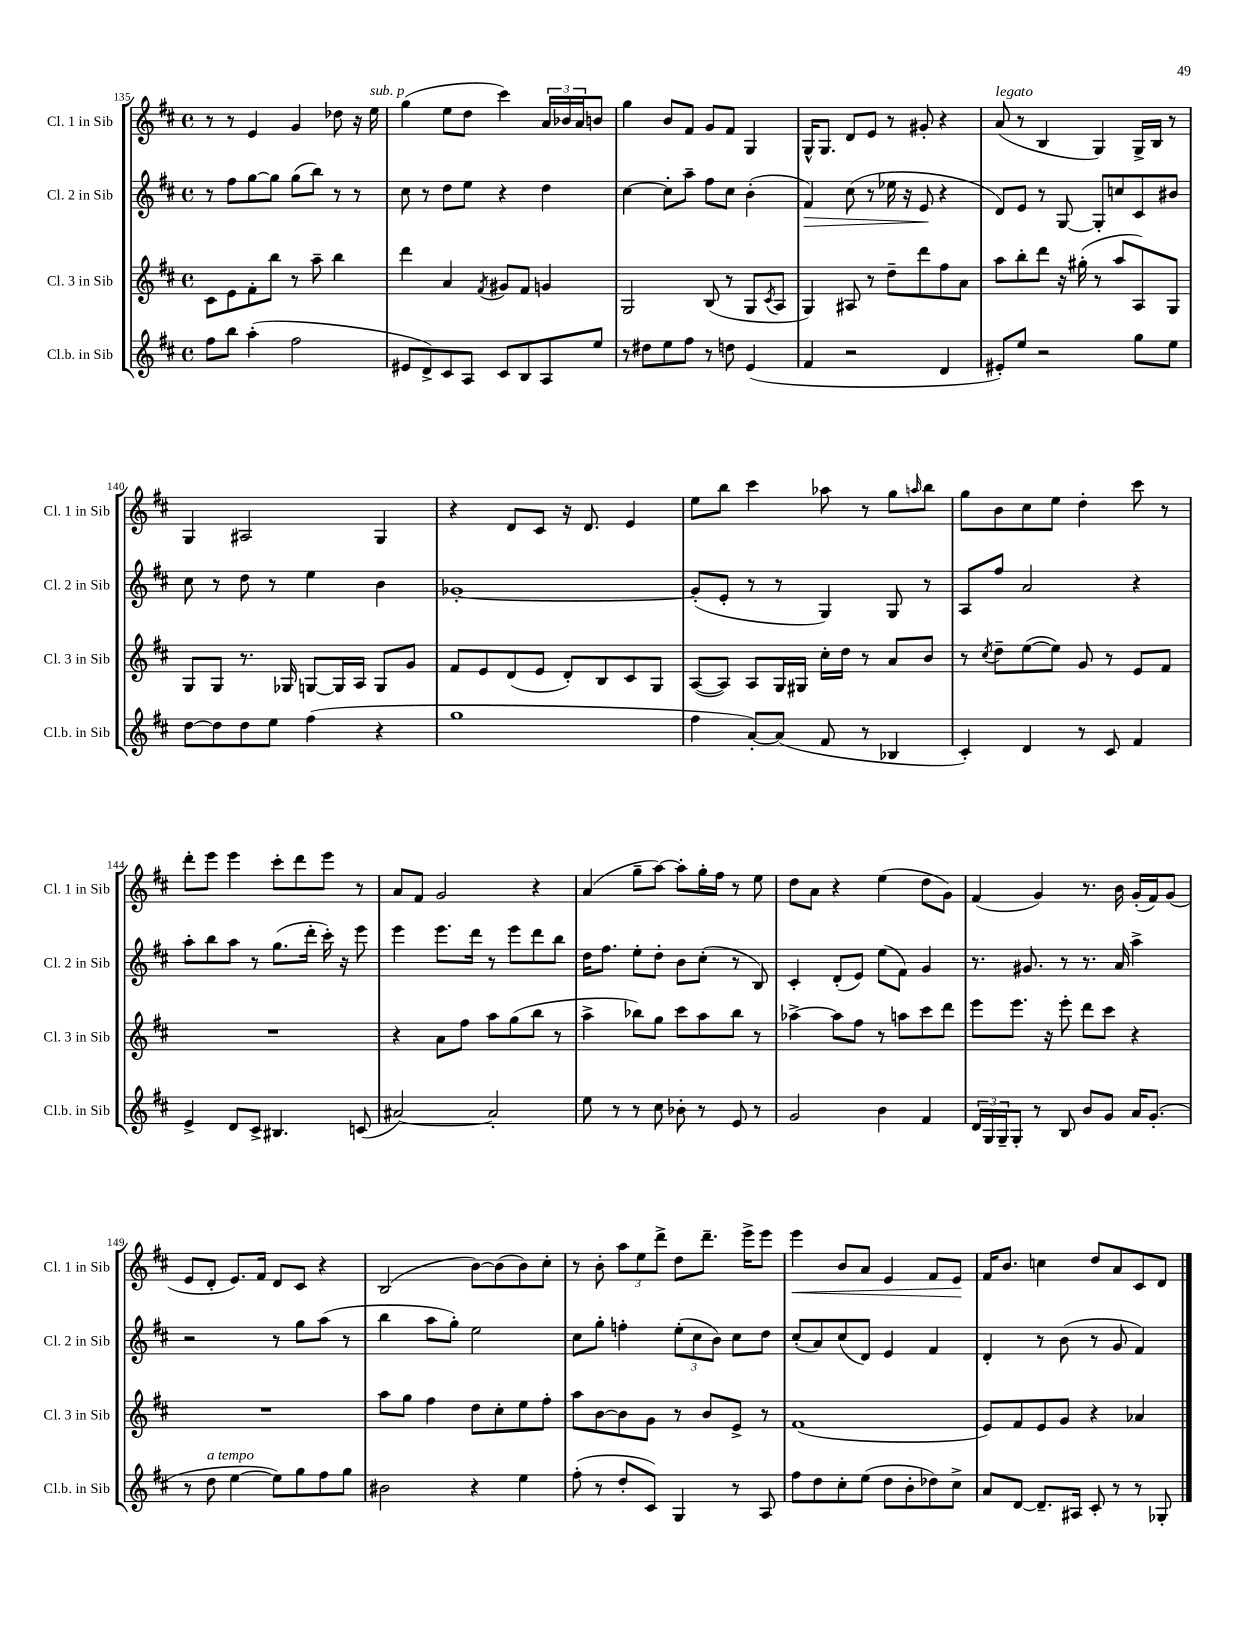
<<
\new StaffGroup <<
\new Staff = "s0" \with { instrumentName = "Cl. 1 in Sib" shortInstrumentName = "Cl. 1 in Sib" } {
    \clef treble \key d \major \defaultTimeSignature \time 4/4
    r8 r8 e'4 g'4 des''8 r16 e''16^\markup { \italic "sub. p" } |
    g''4( e''8 d''8 cis'''4) \tuplet 3/2 { a'16 bes'16 a'16 } b'8 |
    g''4 b'8 fis'8 g'8 fis'8 g4 |
    g16-^ g8. d'8 e'8 r8 gis'8-. r4 |
    a'8^\markup { \italic "legato" }( r8 b4 g4) g16-> b16 r8 |
    g4 ais2 g4 |
    r4 d'8 cis'8 r16 d'8. e'4 |
    e''8 b''8 cis'''4 aes''8 r8 g''8 \grace { a''16 } b''8 |
    g''8 b'8 cis''8 e''8 d''4-. cis'''8 r8 |
    d'''8-. e'''8 e'''4 cis'''8-. d'''8 e'''8 r8 |
    a'8 fis'8 g'2 r4 |
    a'4( g''8-- a''8~) a''8-. g''16-. fis''16 r8 e''8 |
    d''8 a'8 r4 e''4( d''8 g'8) |
    fis'4( g'4) r8. b'16 g'16-.( fis'16) g'8( |
    e'8 d'8-. e'8.) fis'16 d'8 cis'8 r4 |
    b2( b'8~) b'8( b'8) cis''8-. |
    r8 b'8-. \tuplet 3/2 { a''8 e''8 d'''8-> } d''8 d'''8.-- e'''16-> e'''8 |
    e'''4\< b'8 a'8 e'4 fis'8 e'8\! |
    fis'16 b'8. c''4 d''8 a'8 cis'8 d'8 \bar "|." |
}
\new Staff = "s1" \with { instrumentName = "Cl. 2 in Sib" shortInstrumentName = "Cl. 2 in Sib" } {
    \clef treble \key d \major \defaultTimeSignature \time 4/4
    r8 fis''8 g''8~ g''8 g''8( b''8) r8 r8 |
    cis''8 r8 d''8 e''8 r4 d''4 |
    cis''4~ cis''8-. a''8-- fis''8 cis''8 b'4-.( |
    fis'4\>) cis''8( r8 ees''16 r16 e'8\! r4 |
    d'8) e'8 r8 g8~ g8-. c''8 cis'8 bis'8 |
    cis''8 r8 d''8 r8 e''4 b'4 |
    ges'1~-. |
    ges'8-.( e'8-. r8 r8 g4) g8 r8 |
    a8 fis''8 a'2 r4 |
    a''8-. b''8 a''8 r8 g''8.( d'''16-. cis'''16-.) r16 e'''8 |
    e'''4 e'''8. d'''16 r8 e'''8 d'''8 b''8 |
    d''16 fis''8. e''8-. d''8-. b'8 cis''8-.( r8 b8) |
    cis'4-. d'8-.( e'8) e''8( fis'8) g'4 |
    r8. gis'8. r8 r8. a'16 a''4-> |
    r2 r8 g''8 a''8( r8 |
    b''4 a''8 g''8-.) e''2 |
    cis''8 g''8-. f''4-. \tuplet 3/2 { e''8-.( cis''8 b'8) } cis''8 d''8 |
    cis''8-.( a'8) cis''8( d'8) e'4 fis'4 |
    d'4-. r8 b'8( r8 g'8 fis'4) \bar "|." |
}
\new Staff = "s2" \with { instrumentName = "Cl. 3 in Sib" shortInstrumentName = "Cl. 3 in Sib" } {
    \clef treble \key d \major \defaultTimeSignature \time 4/4
    cis'8 e'8 fis'8-. b''8 r8 a''8-- b''4 |
    d'''4 a'4 \acciaccatura { fis'8 } gis'8 fis'8 g'4 |
    g2 b8( r8 g8 \acciaccatura { cis'8 } a8 |
    g4) ais8 r8 d''8-- d'''8 fis''8 a'8 |
    a''8 b''8-. d'''8 r16 gis''16-.( r8 a''8 a8) g8 |
    g8 g8 r8. ges16 g8~ g16 a16 g8 g'8 |
    fis'8 e'8 d'8( e'8 d'8-.) b8 cis'8 g8 |
    a8~( a8) a8 g16 gis16 cis''16-. d''16 r8 a'8 b'8 |
    r8 \acciaccatura { cis''8 } d''8-- e''8~( e''8) g'8 r8 e'8 fis'8 |
    R1 |
    r4 a'8 fis''8 a''8 g''8( b''8 r8 |
    a''4-> bes''8) g''8 cis'''8 a''8 bes''8 r8 |
    aes''4~-> aes''8 fis''8 r8 a''8 cis'''8 d'''8 |
    e'''8 e'''8. r16 e'''8-. d'''8 cis'''8 r4 |
    R1 |
    a''8 g''8 fis''4 d''8 cis''8-. e''8 fis''8-. |
    a''8 b'8~ b'8 g'8 r8 b'8 e'8-> r8 |
    fis'1( |
    e'8) fis'8 e'8 g'8 r4 aes'4 \bar "|." |
}
\new Staff = "s3" \with { instrumentName = "Cl.b. in Sib" shortInstrumentName = "Cl.b. in Sib" } {
    \clef treble \key d \major \defaultTimeSignature \time 4/4
    fis''8 b''8 a''4-.( fis''2 |
    eis'8 d'8->) cis'8 a8 cis'8 b8 a8 e''8 |
    r8 dis''8 e''8 fis''8 r8 d''8 e'4( |
    fis'4 r2 d'4 |
    eis'8-.) e''8 r2 g''8 e''8 |
    d''8~ d''8 d''8 e''8 fis''4( r4 |
    g''1 |
    fis''4 a'8~-.) a'8( fis'8 r8 bes4 |
    cis'4-.) d'4 r8 cis'8 fis'4 |
    e'4-> d'8 cis'8-> bis4. c'8( |
    ais'2~) ais'2-. |
    e''8 r8 r8 cis''8 bes'8-. r8 e'8 r8 |
    g'2 b'4 fis'4 |
    \tuplet 3/2 { d'16 g16 g16-- } g8-. r8 b8 b'8 g'8 a'16 g'8.-.( |
    r8 d''8^\markup { \italic "a tempo" } e''4~ e''8) g''8 fis''8 g''8 |
    bis'2 r4 e''4 |
    fis''8-.( r8 d''8-. cis'8) g4 r8 a8 |
    fis''8 d''8 cis''8-. e''8( d''8 b'8-. des''8) cis''8-> |
    a'8 d'8~ d'8.-- ais16 cis'8-. r8 r8 ges8-. \bar "|." |
}
>>
>>
\layout { \context { \Score currentBarNumber = #135 } }
